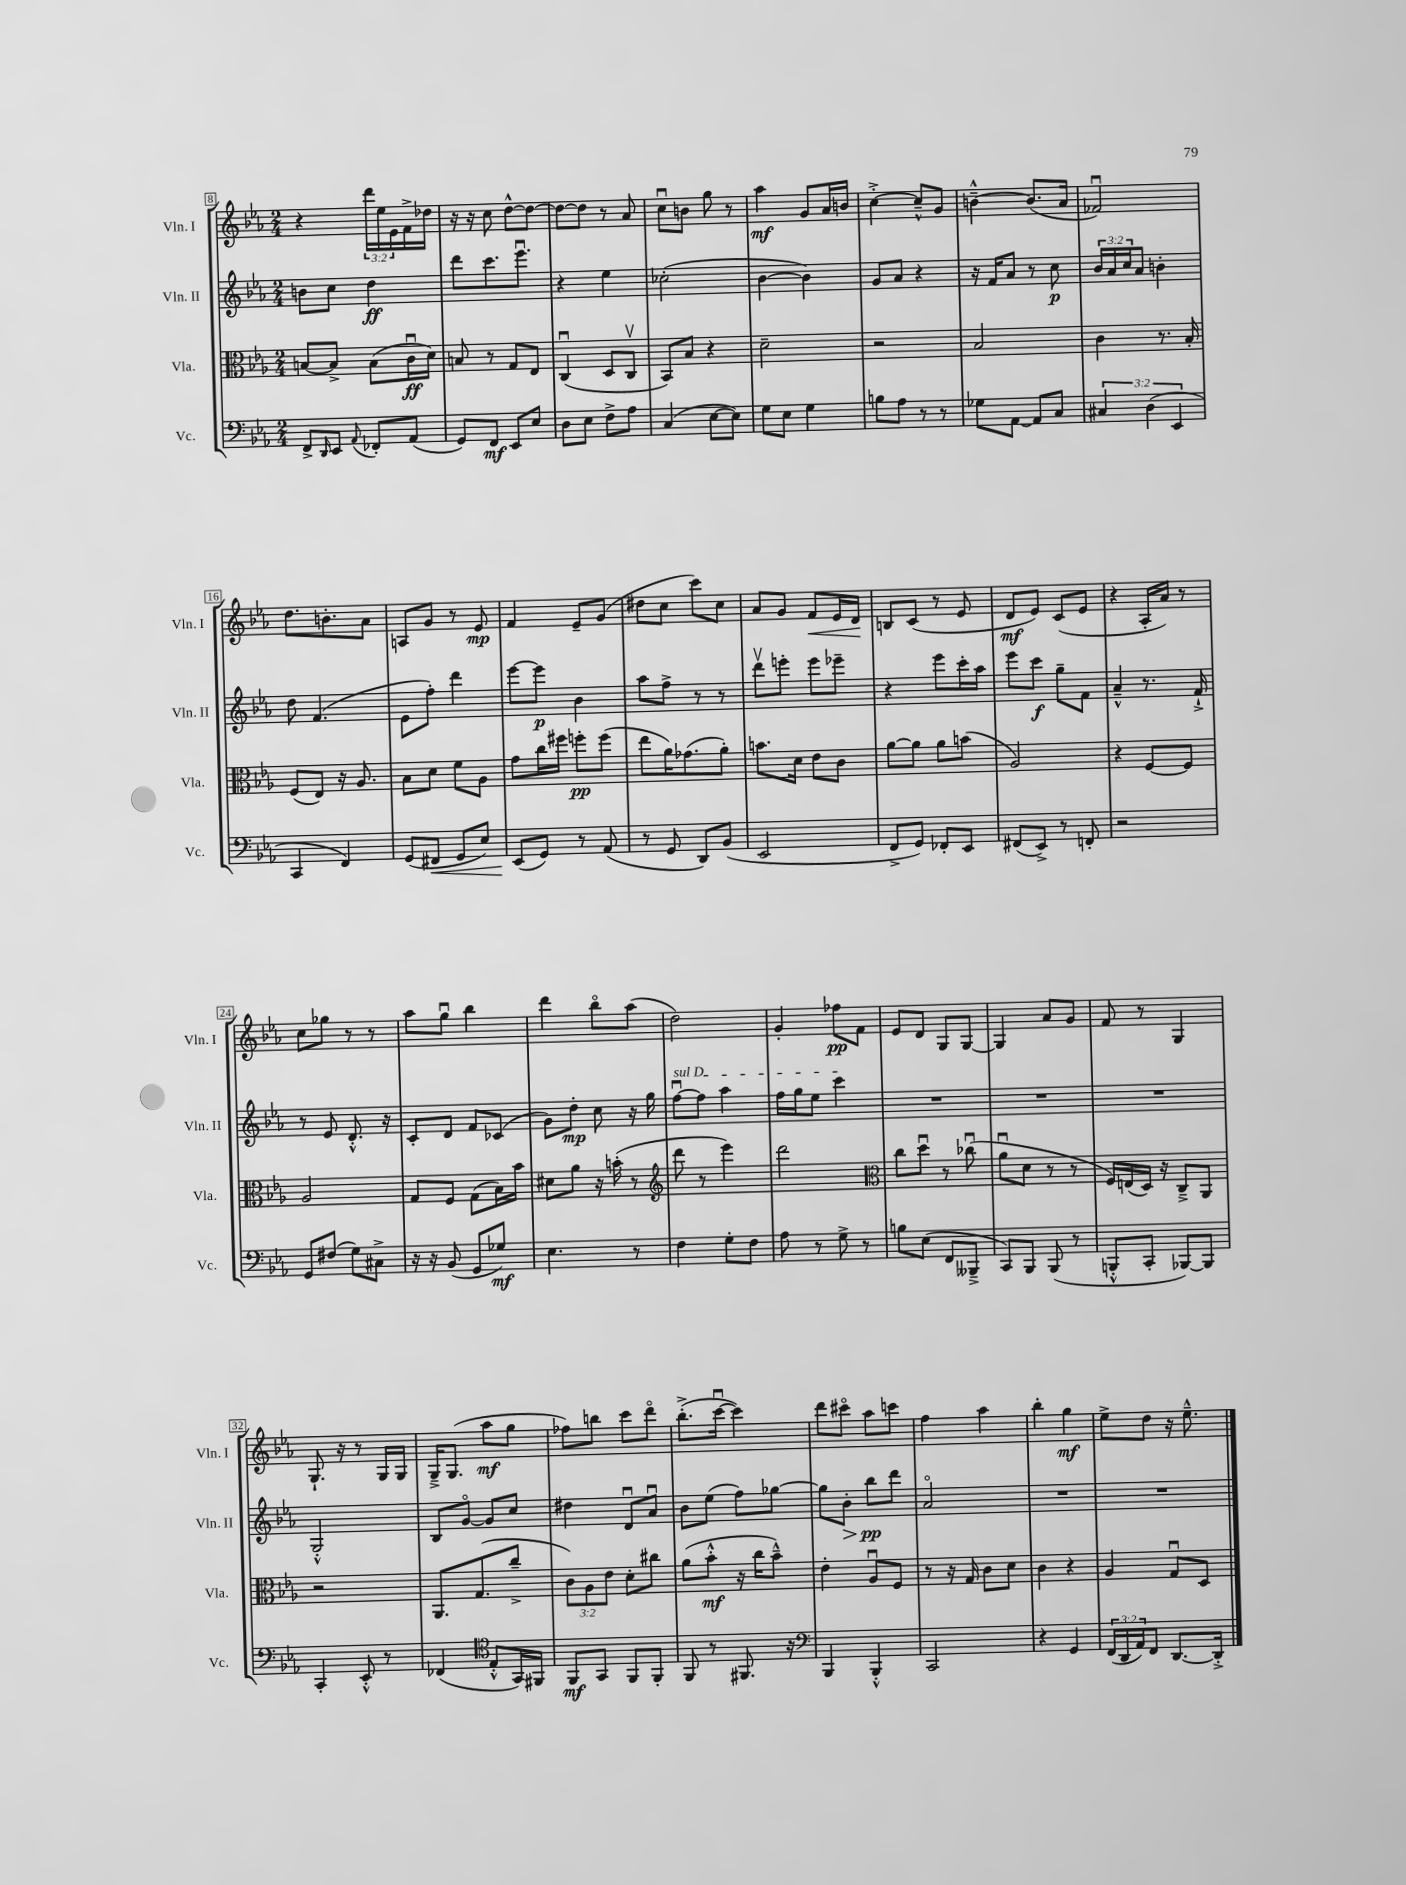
<<
\new StaffGroup <<
\new Staff = "s0" \with { instrumentName = "Vln. I" shortInstrumentName = "Vln. I" } {
    \clef treble \key ees \major \numericTimeSignature \time 2/4 \override Staff.TupletNumber.text = #tuplet-number::calc-fraction-text
    r4 \tuplet 3/2 { d'''16 ees''16 ees'16 } f'16-> des''16 |
    r16 r16 c''8 d''8~-^ d''8~ |
    d''8~ d''8 r8 aes'8 |
    c''8\downbow b'8 g''8 r8 |
    aes''4\mf g'8 aes'16 b'16 |
    c''4~-.-> c''8---^ g'8 |
    b'4~---^ b'8.( aes'16 |
    fes'2\downbow) |
    d''8. b'8.-. aes'8 |
    a8 g'8 r8 ees'8\mp |
    f'4 ees'8-- g'8( |
    dis''8 c''8 c'''8) c''8 |
    aes'8 g'8 f'8\< ees'16 d'16\! |
    b8 c'8( r8 ees'8 |
    d'8\mf ees'8) c'8( ees'8 |
    r4 aes16-. aes'16) r8 |
    c''8 ges''8 r8 r8 |
    aes''8 g''8\downbow bes''4 |
    d'''4 bes''8\flageolet aes''8( |
    d''2) |
    g'4-. fes''8\pp f'8 |
    ees'8 d'8 g8 g8~ |
    g4 aes'8 g'8 |
    f'8 r8 g4 |
    g8.-! r16 r8 g16 g16 |
    g16---> g8.( aes''8\mf g''8 |
    fes''8) b''8 c'''8 d'''8\flageolet |
    bes''8.-.->( c'''16~\downbow c'''4) |
    d'''8 cis'''8\flageolet aes''8 c'''8 |
    f''4 aes''4 |
    bes''4-. g''4\mf |
    ees''8-> d''8 r16 ees''8.---^ \bar "|." |
}
\new Staff = "s1" \with { instrumentName = "Vln. II" shortInstrumentName = "Vln. II" } {
    \clef treble \key ees \major \numericTimeSignature \time 2/4 \override Staff.TupletNumber.text = #tuplet-number::calc-fraction-text
    b'8 c''8 d''4\ff |
    d'''8 c'''8. ees'''8.\downbow |
    r4 ees''4 |
    ces''2-.( |
    bes'4~ bes'4) |
    g'8 aes'8 r4 |
    r16 f'16 aes'8 r8 c''8\p |
    \tuplet 3/2 { bes'16 aes'16 c''16 } aes'8 b'4-. |
    d''8 f'4.( |
    ees'8 f''8-.) d'''4 |
    ees'''8~ ees'''8\p bes'4 |
    aes''8 f''8-> r8 r8 |
    d'''8\upbow e'''8-. e'''8 ees'''8-- |
    r4 ees'''8 c'''16-. aes''16 |
    ees'''8 c'''8\f g''8-- f'8 |
    aes'4---^ r8. f'16-!-> |
    r8 ees'8 d'8.-.-^ r16 |
    c'8-. d'8 f'8 ces'8( |
    g'8) d''8-.\mp c''8 r16 g''16 |
    \once \override TextSpanner.bound-details.left.text = \markup { \italic "sul D" } f''8~\downbow\startTextSpan f''8 aes''4 |
    f''16 g''16 ees''8 c'''4\stopTextSpan |
    R2 |
    R2 |
    R2 |
    g2-.-^ |
    bes8 g'8~\flageolet g'8 c''8 |
    dis''4 d'8\downbow aes'8\downbow |
    bes'8 ees''8( f''8) ges''8~ |
    ges''8 bes'8-.\> bes''8\pp\! d'''8 |
    aes'2\flageolet |
    R2 |
    R2 \bar "|." |
}
\new Staff = "s2" \with { instrumentName = "Vla." shortInstrumentName = "Vla." } {
    \clef alto \key ees \major \numericTimeSignature \time 2/4 \override Staff.TupletNumber.text = #tuplet-number::calc-fraction-text
    b8~ b8-> b8( c'16\downbow\ff d'16) |
    b8 r8 g8 ees8 |
    c4\downbow( d8 c8\upbow |
    bes,8) bes8 r4 |
    d'2-- |
    r2 |
    bes2 |
    c'4 r8. bes16-. |
    f8( ees8) r16 aes8. |
    bes8 d'8 f'8 aes8 |
    g'8 c''16 fis''16 f''8-.\pp f''8( |
    ees''8 aes'16) ges'8.( aes'8-.) |
    b'8. d'16 ees'8 c'8 |
    aes'8~ aes'8 aes'8 b'8( |
    aes2) |
    r4 f8~ f8 |
    aes2 |
    g8 f8 g8( bes16) bes'16 |
    dis'8 aes'8 r16 b'16-.( r8 |
    \clef treble d'''8 r8 ees'''4) |
    d'''2 |
    \clef alto c''8 d''8\downbow r8 ces''8\downbow( |
    aes'8\downbow d'8 r8 r8 |
    f16) e16( d16) r16 c8---> aes,8 |
    r2 |
    aes,8. g8.( c''8---> |
    \tuplet 3/2 { c'8) aes8 ees'8 } d'8-. cis''8 |
    aes'8( bes'8-.-^\mf r16 c''16 bes'8---^) |
    ees'4-. aes8\downbow f8 |
    r8 r16 g16 c'8 d'8 |
    c'4 r4 |
    aes4 g8\downbow d8 \bar "|." |
}
\new Staff = "s3" \with { instrumentName = "Vc." shortInstrumentName = "Vc." } {
    \clef bass \key ees \major \numericTimeSignature \time 2/4 \override Staff.TupletNumber.text = #tuplet-number::calc-fraction-text
    f,8-> \grace { d,16 } ees,8 \appoggiatura { aes,8 } fes,8-. aes,8( |
    g,8) f,8\mf ees,8 ees8 |
    d8 ees8 f8-> aes8 |
    c4( ees8~ ees8) |
    g8 ees8 g4 |
    b8 aes8 r8 r8 |
    ges8 aes,8~ aes,8 c8 |
    \tuplet 3/2 { cis4 d4( ees,4 } |
    c,4 f,4) |
    g,8( fis,8\< g,8 ees8) |
    ees,8\!( g,8) r8 aes,8( |
    r8 g,8 d,8) bes,8( |
    ees,2 |
    f,8-> g,8) fes,8-. ees,8 |
    fis,8( ees,8->) r8 f,8-. |
    r2 |
    g,8 fis8( g8) cis8-> |
    r16 r16 bes,8( g,8 ges8\mf) |
    ees4. r8 |
    f4 g8-. f8 |
    aes8 r8 g8-> r8 |
    b8 ees8( f,8 beses,,8---> |
    c,8) bes,,8 bes,,8( r8 |
    b,,8-.-^ c,8-. bes,,8~) bes,,8 |
    c,4-. ees,8-.-^ r8 |
    fes,4( \clef tenor ees8-.-^ g,16) fis,16 |
    f,8\mf g,8 f,8 f,8-. |
    f,8 r8 fis,8. r16 |
    \clef bass bes,,4 bes,,4-.-^ |
    c,2 |
    r4 g,4 |
    \tuplet 3/2 { f,16( d,16 aes,16) } f,8 d,8.~ d,16-.-> \bar "|." |
}
>>
>>
\layout { \context { \Score currentBarNumber = #8 \override BarNumber.stencil = #(make-stencil-boxer 0.1 0.3 ly:text-interface::print) } }
